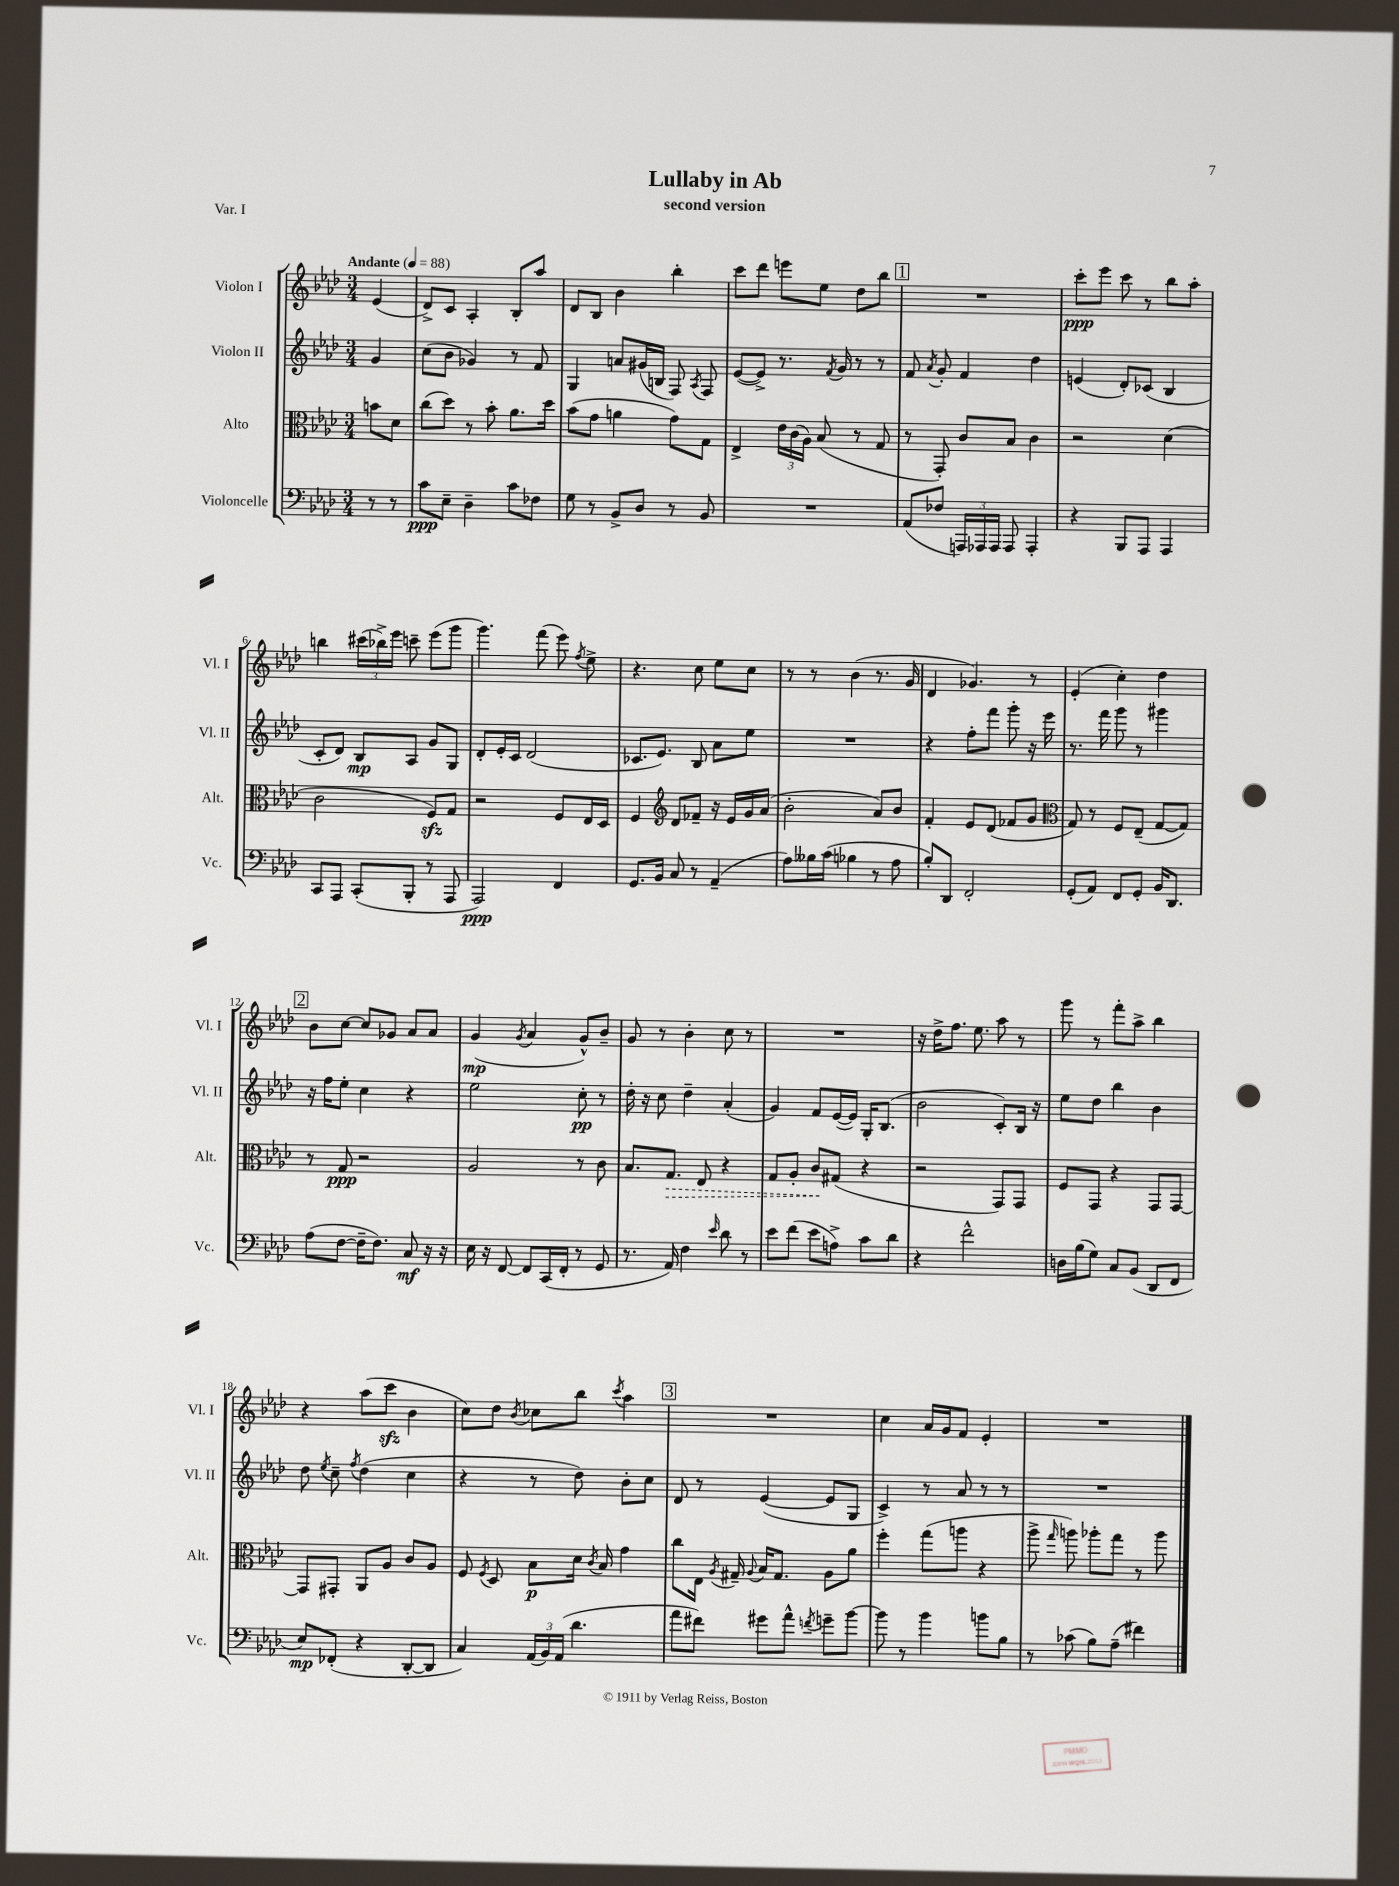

**kern	**dynam	**kern	**dynam	**kern	**dynam	**kern	**dynam
*part4	*part4	*part3	*part3	*part2	*part2	*part1	*part1
*staff4	*staff4	*staff3	*staff3	*staff2	*staff2	*staff1	*staff1
*I"Violoncelle	*	*I"Alto	*	*I"Violon II	*	*I"Violon I	*
*I'Vc.	*	*I'Alt.	*	*I'Vl. II	*	*I'Vl. I	*
*clefF4	*	*clefC3	*	*clefG2	*	*clefG2	*
*k[b-e-a-d-]	*	*k[b-e-a-d-]	*	*k[b-e-a-d-]	*	*k[b-e-a-d-]	*
*M3/4	*	*M3/4	*	*M3/4	*	*M3/4	*
*MM88	*	*MM88	*	*MM88	*	*MM88	*
=	=	=	=	=	=	=	=
!	!	!	!	!	!	!LO:TX:a:B:t=Andante	!
8r	.	8bn\L	.	4g/	.	(4e-/	.
8r	.	8d-\J	.	.	.	.	.
=1	=1	=1	=1	=1	=1	=1	=1
8c\L	ppp	(8cc\L	.	(8cc\L	.	8d-^/L)	.
8E-~\J	.	8dd-\J)	.	8b-\J	.	8c/J	.
4D-~\	.	8r	.	4g-X/)	.	4A-'/	.
.	.	8b-'\	.	.	.	.	.
8c\L	.	8.a-\L	.	8r	.	8B-'/L	.
8F-X\J	.	.	.	8f/	.	8aa-/J	.
.	.	16dd-\Jk	.	.	.	.	.
=2	=2	=2	=2	=2	=2	=2	=2
8G\	.	(8b-\L	.	4G/	.	8d-/L	.
8r	.	8g\J	.	.	.	8B-/J	.
8BB-^/L	.	4an\	.	8an/L	.	4b-\	.
8D-/J	.	.	.	(16g#X/L	.	.	.
.	.	.	.	16Bn/JJ	.	.	.
8r	.	8g\L)	.	8F/)	.	4bb-'\	.
.	.	.	.	8qA-/	.	.	.
8BB-/	.	8G\J	.	8F/	.	.	.
=3	=3	=3	=3	=3	=3	=3	=3
2.r	.	4E-^/	.	([8e-/L	.	8ccc\L	.
.	.	.	.	8e-^/J])	.	8ddd-\J	.
.	.	24e-\LL	.	8.r	.	8eeen\L	.
.	.	(24c\	.	.	.	.	.
.	.	24A-\JJ)	.	.	.	.	.
.	.	(8B-/	.	.	.	8ee-\J	.
.	.	.	.	8qf/	.	.	.
.	.	.	.	16g/	.	.	.
.	.	8r	.	8r	.	8dd-\L	.
.	.	8G/	.	8r	.	8bb-\J	.
!!LO:REH:place=s1:t=1
=4	=4	=4	=4	=4	=4	=4	=4
(8AA-/L	.	8r	.	8f/	.	2.r	.
.	.	.	.	8qa-/	.	.	.
8F-X/J	.	8GG'/)	.	8g'/	.	.	.
24AAAn/LL)	.	8c/L	.	4f/	.	.	.
24AAA-X/	.	.	.	.	.	.	.
24AAA-/JJ	.	.	.	.	.	.	.
8AAA-/	.	8B-/J	.	.	.	.	.
4AAA-'/	.	4c\	.	4dd-\	.	.	.
=5	=5	=5	=5	=5	=5	=5	=5
4r	.	2r	.	(4en/	.	8ccc'\L	ppp
.	.	.	.	.	.	8eee-\J	.
8BBB-/L	.	.	.	8d-'/L)	.	8ccc\	.
8AAA-/J	.	.	.	(8c-X/J	.	8r	.
4AAA-/	.	(4d-\	.	4B-/	.	8bb-\L	.
.	.	.	.	.	.	8aa-'\J	.
!!LO:LB:g=z
=6	=6	=6	=6	=6	=6	=6	=6
8CC/L	.	2c\	.	8c'/L	.	4bbn\	.
8AAA-/J	.	.	.	8d-/J)	.	.	.
(8CC'/L	.	.	.	8B-/L	mp	(24ccc#X\LL	.
.	.	.	.	.	.	24bb-X^\)	.
.	.	.	.	.	.	24eee-\JJ	.
8BBB-'/J	.	.	.	8A-/J	.	8cccn~\	.
8r	.	8Fzz/L)	.	8g/L	.	(8eee-\L	.
8AAA-/	.	8G/J	.	8G/J	.	8ggg\J	.
=7	=7	=7	=7	=7	=7	=7	=7
2AAA-/)	ppp	2r	.	8d-'/L	.	4.ggg\)	.
.	.	.	.	16e-'/L	.	.	.
.	.	.	.	16c/JJ	.	.	.
.	.	.	.	(2d-/	.	.	.
.	.	.	.	.	.	(8fff\	.
4FF/	.	8F/L	.	.	.	8eee-\)	.
.	.	.	.	.	.	8qff/	.
.	.	16E-/L	.	.	.	8ee-^\	.
.	.	16D-/JJ	.	.	.	.	.
=8	=8	=8	=8	=8	=8	=8	=8
8.GG/L	.	4F/	.	8.c-X/L	.	4.r	.
16BB-/Jk	.	.	.	8.e-/J)	.	.	.
*	*	*clefG2	*	*	*	*	*
8C/	.	8d-/L	.	.	.	.	.
8r	.	8f-X~/J	.	8B-/	.	8cc\	.
(4AA-~/	.	16r	.	8a-\L	.	8ee-\L	.
.	.	16e-/LL	.	.	.	.	.
.	.	16g/	.	8ee-\J	.	8cc\J	.
.	.	(16a-/JJ	.	.	.	.	.
=9	=9	=9	=9	=9	=9	=9	=9
8A-\L)	.	2b-'\	.	2.r	.	8r	.
16B--X\L	.	.	.	.	.	8r	.
(16c\JJ	.	.	.	.	.	.	.
4B-X\	.	.	.	.	.	(4b-\	.
8r	.	8a-/L)	.	.	.	8.r	.
8A-\	.	8b-/J	.	.	.	.	.
.	.	.	.	.	.	16g/	.
=10	=10	=10	=10	=10	=10	=10	=10
8B-'/L)	.	4f'/	.	4r	.	4d-/	.
8DD-/J	.	.	.	.	.	.	.
2FF'/	.	8e-/L	.	8ff'\L	.	4.g-X/)	.
.	.	(8d-/J	.	8fff\J	.	.	.
.	.	8f-X/L	.	8ggg'\	.	.	.
.	.	8g/J	.	16r	.	8r	.
.	.	.	.	16eee-\	.	.	.
=11	=11	=11	=11	=11	=11	=11	=11
*	*	*clefC3	*	*	*	*	*
(8GG'/L	.	8G/)	.	8.r	.	(4e-'/	.
8AA-/J)	.	8r	.	.	.	.	.
.	.	.	.	16fff\	.	.	.
8FF/L	.	8F/L	.	8ggg\	.	4cc'\)	.
8GG'/J	.	(8E-~/J	.	8r	.	.	.
16BB-/KL	.	[8G/L	.	4ggg#X\	.	4dd-\	.
8.DD-/J	.	.	.	.	.	.	.
.	.	8G/J])	.	.	.	.	.
!!LO:LB:g=z
!!LO:REH:place=s1:t=2
=12	=12	=12	=12	=12	=12	=12	=12
(8A-\L	.	8r	.	16r	.	8b-\L	.
.	.	.	.	16ff\KL	.	.	.
[8F\J	.	8G/	ppp	8ee-'\J	.	[8cc\J	.
16F~\KL]	.	2r	.	4cc\	.	8cc/L]	.
8.F\J)	.	.	.	.	.	.	.
.	.	.	.	.	.	8g-X/J	.
8C/	mf	.	.	4r	.	8a-/L	.
16r	.	.	.	.	.	8a-/J	.
16r	.	.	.	.	.	.	.
=13	=13	=13	=13	=13	=13	=13	=13
16E-\	.	2A-/	.	2ee-\	.	(4g/	mp
16r	.	.	.	.	.	.	.
[8FF/	.	.	.	.	.	.	.
.	.	.	.	.	.	8qg/	.
8FF/L]	.	.	.	.	.	4a-/	.
(16CC/L	.	.	.	.	.	.	.
16FF'/JJ	.	.	.	.	.	.	.
8r	.	8r	.	8cc'\	pp	8g^^/L)	.
8GG/	.	8c\	.	8r	.	8b-~/J	.
=14	=14	=14	=14	=14	=14	=14	=14
8.r	.	8.B-/L	.	16dd-'\	.	8g/	.
.	.	.	.	16r	.	.	.
.	.	.	.	8cc\	.	8r	.
!	!	!	!LO:HP:b	!	!	!	!
16AA-/)	.	8.G/J	>	.	.	.	.
4F\	.	.	.	4dd-~\	.	4b-'\	.
.	.	8E-/	.	.	.	.	.
16qqe-/	.	.	.	.	.	.	.
8d-\	.	4r	.	(4a-'/	.	8cc\	.
8r	.	.	.	.	.	8r	.
=15	=15	=15	=15	=15	=15	=15	=15
8e-\L	.	8G/L	.	4g/)	.	2.r	.
(8f\J	.	8A-'/J	.	.	.	.	.
8e-\L	.	8c/L	.	8f/L	.	.	.
8An^\J)	.	(8G#X/J	]	([16e-/L	.	.	.
.	.	.	.	16e-/JJ])	.	.	.
8c\L	.	4r	.	16G'/KL	.	.	.
.	.	.	.	(8.B-/J	.	.	.
8d-\J	.	.	.	.	.	.	.
=16	=16	=16	=16	=16	=16	=16	=16
4r	.	2r	.	2b-\	.	16r	.
.	.	.	.	.	.	16dd-^\KL	.
.	.	.	.	.	.	8.ff\J	.
2f^^\	.	.	.	.	.	.	.
.	.	.	.	.	.	8.ee-\	.
.	.	8GG/L)	.	8c'/L)	.	8aa-\	.
.	.	8GG/J	.	16B-/Jk	.	8r	.
.	.	.	.	16r	.	.	.
=17	=17	=17	=17	=17	=17	=17	=17
16Dn\LL	.	8F/L	.	8ee-\L	.	8ggg\	.
(16B-\J	.	.	.	.	.	.	.
8G\J)	.	8GG/J	.	8dd-\J	.	8r	.
8C/L	.	4r	.	4bb-\	.	8fff'\L	.
(8BB-/J	.	.	.	.	.	8aa-^\J	.
8DD-/L	.	8GG/L	.	4b-\	.	4bb-\	.
8FF/J	.	[8GG/J	.	.	.	.	.
!!LO:LB:g=z
=18	=18	=18	=18	=18	=18	=18	=18
8E-/L)	mp	8GG/L]	.	8dd-\	.	4r	.
.	.	.	.	8qee-/	.	.	.
(8FF-X'/J	.	8GG#X'/J	.	8cc~\	.	.	.
.	.	.	.	8qff/	.	.	.
4r	.	8AA-/L	.	(4dd-\	.	(8aa-\L	.
.	.	8A-/J	.	.	.	8ccczz\J	.
[8DD-'/L	.	8c/L	.	4cc\	.	4b-\	.
8DD-/J]	.	8A-/J	.	.	.	.	.
=19	=19	=19	=19	=19	=19	=19	=19
4C/)	.	8F/	.	4r	.	8cc\L)	.
.	.	8qF/	.	.	.	.	.
.	.	8D-/	.	.	.	8dd-\J	.
.	.	.	.	.	.	8qb-/	.
(24AA-/LL	.	8B-\L	p	8r	.	8cc-X\L	.
24BB-/)	.	.	.	.	.	.	.
(24AA-/JJ	.	.	.	.	.	.	.
4.d-\	.	16d-\Jk	.	8dd-\)	.	8bb-\J	.
.	.	8qc/	.	.	.	.	.
.	.	16B-/	.	.	.	.	.
.	.	.	.	.	.	8qccc/	.
.	.	4g\	.	8b-'\L	.	4aa-\	.
.	.	.	.	8cc\J	.	.	.
!!LO:REH:place=s1:t=3
=20	=20	=20	=20	=20	=20	=20	=20
8a-\L	.	8cc\L	.	8d-/	.	2.r	.
8f#X\J)	.	16E-\Jk	.	8r	.	.	.
.	.	8qA-/	.	.	.	.	.
.	.	16G#X~/	.	.	.	.	.
.	.	8qqA-/	.	.	.	.	.
8g#X\L	.	16B-/KL	.	([4e-/	.	.	.
.	.	8.G#/J	.	.	.	.	.
8a-^^\J	.	.	.	.	.	.	.
8qfn/	.	.	.	.	.	.	.
8gn~\L	.	8A-\L	.	8e-/L]	.	.	.
[8b-\J	.	8a-\J	.	8G/J	.	.	.
=21	=21	=21	=21	=21	=21	=21	=21
8b-\]	.	4ff'\	.	4c^/)	.	4cc\	.
8r	.	.	.	.	.	.	.
4b-\	.	(8gg\L	.	8r	.	16a-/LL	.
.	.	.	.	.	.	16g/J	.
.	.	8aan\J	.	8a-/	.	8f/J	.
8bn\L	.	4r	.	8r	.	4e-'/	.
8B-\J	.	.	.	8r	.	.	.
=22	=22	=22	=22	=22	=22	=22	=22
8r	.	8aa-^\	.	2.r	.	2.r	.
.	.	16qqgg/	.	.	.	.	.
(8c-X\	.	8aan\)	.	.	.	.	.
8B-\L)	.	8aa-X'\L	.	.	.	.	.
(8A-~\J	.	8gg\J	.	.	.	.	.
4f#X\)	.	8r	.	.	.	.	.
.	.	8aa-\	.	.	.	.	.
==	==	==	==	==	==	==	==
*-	*-	*-	*-	*-	*-	*-	*-
